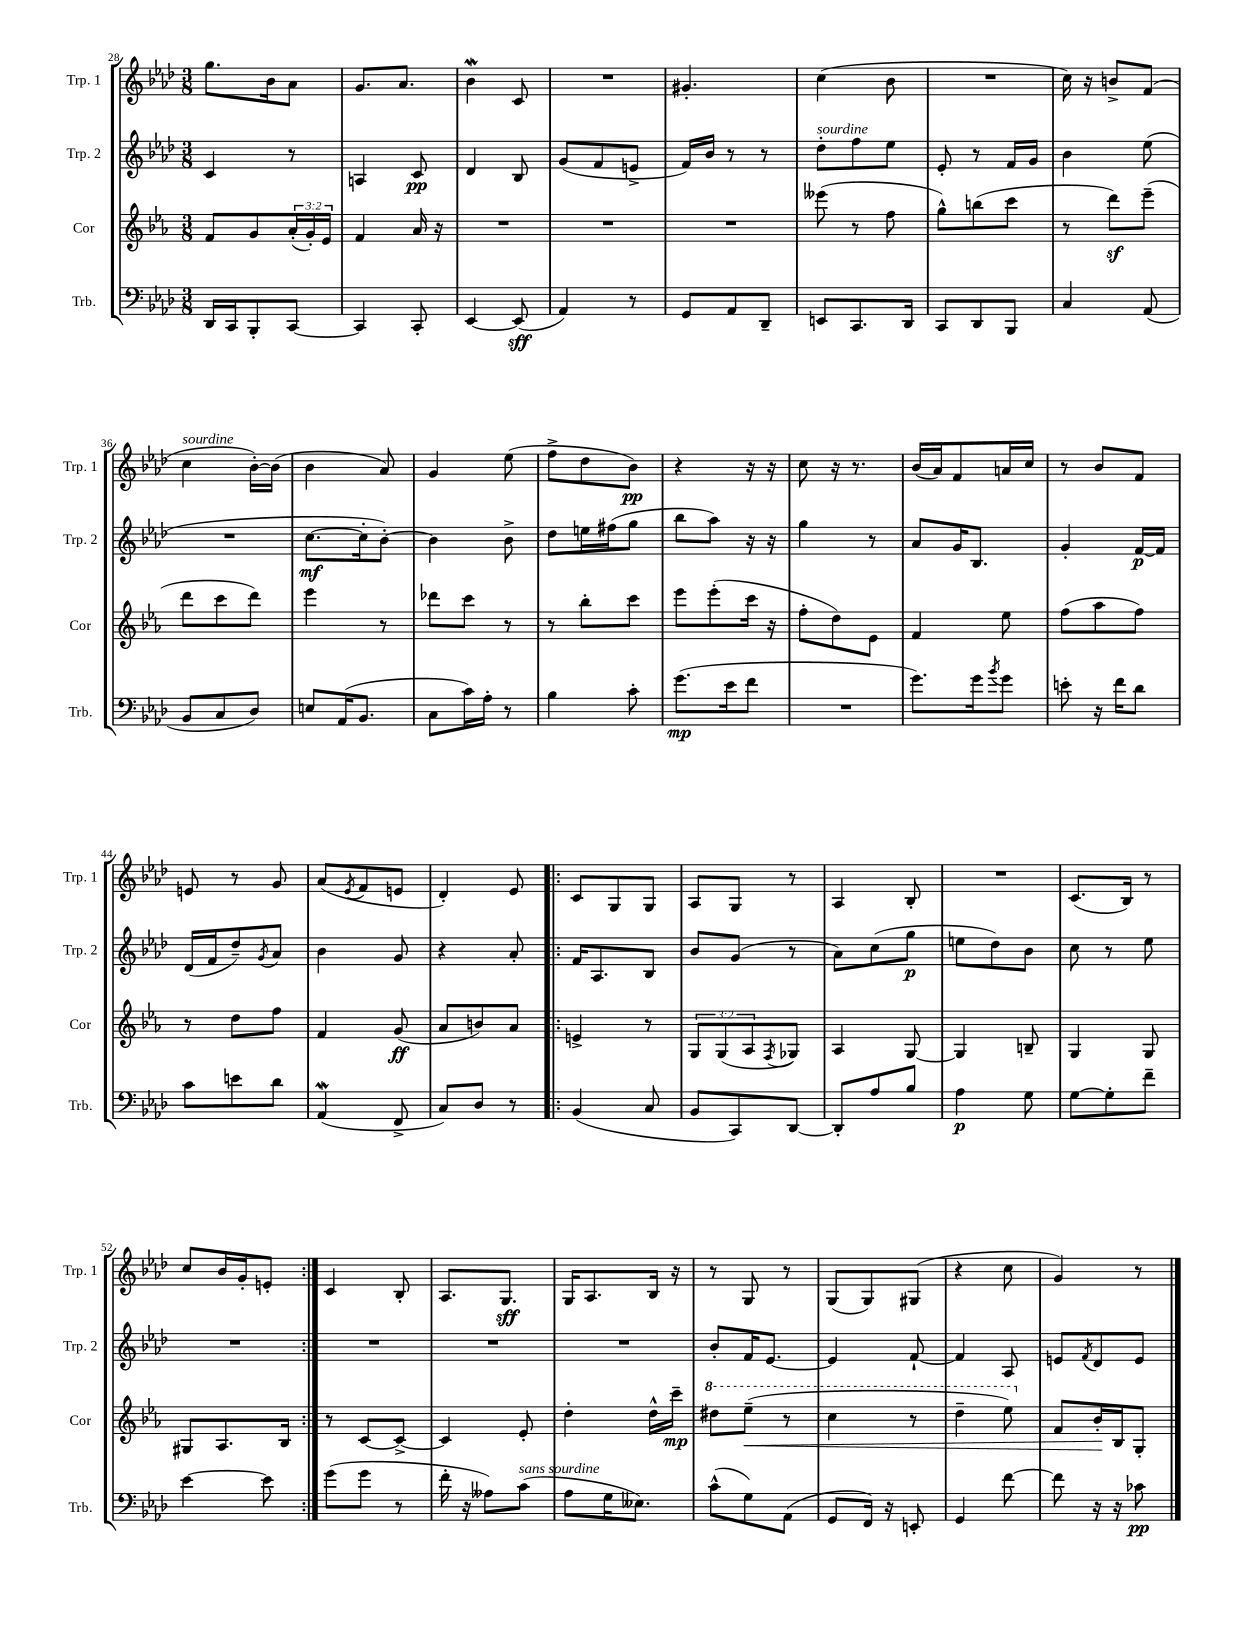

**kern	**kern	**kern	**kern
*staff4	*staff3	*staff2	*staff1
*clefF4	*clefG2	*clefG2	*clefG2
*k[b-e-a-d-]	*k[b-e-a-]	*k[b-e-a-d-]	*k[b-e-a-d-]
*M3/8	*M3/8	*M3/8	*M3/8
16DD-/LL	8f/L	4c/	8.gg\L
16CC/J	.	.	.
8BBB-'/	8g/	.	.
.	.	.	16b-\k
[8CC/J	(24a-'/L	8r	8a-\J
.	24g'/)	.	.
.	24e-/JJ	.	.
=	=	=	=
4CC/]	4f/	4A/	8.g/L
.	.	.	8.a-/J
8CC'/	16a-/	8c/	.
.	16r	.	.
=	=	=	=
[4EE-/	4.r	4d-/	4b-\
(8EE-/]	.	8B-/	8c/
=	=	=	=
4AA-/)	4.r	(8g/L	4.r
.	.	8f/	.
8r	.	8e^/J	.
=	=	=	=
8GG/L	4.r	16f/LL)	4.g#'/
.	.	16b-/JJ	.
8AA-/	.	8r	.
8DD-~/J	.	8r	.
=	=	=	=
8EE/L	(8eee--\	8dd-'\L	(4cc\
8.CC/	8r	8ff\	.
.	8ff\	8ee-\J	8b-\
16DD-/Jk	.	.	.
=	=	=	=
8CC/L	8gg^^\L)	8e-'/	4.r
8DD-/	(8bb\	8r	.
8BBB-/J	8ccc\J	16f/LL	.
.	.	16g/JJ	.
=	=	=	=
4C/	8r	4b-\	16cc\)
.	.	.	16r
.	8ddd\L)	.	8b^/L
(8AA-/	(8eee-~\J	(8ee-\	(8f/J
=	=	=	=
8BB-/L	8ddd\L	4.r	4cc\
8C/	8ccc\	.	.
8D-/J)	8ddd\J)	.	[16b-'\LL)
.	.	.	(16b-\]JJ
=	=	=	=
8E/L	4eee-\	[8.cc\L	4b-\
(16AA-/K	.	.	.
8.BB-/J	.	16cc'\]k	.
.	8r	[8b-'\J)	8a-/)
=	=	=	=
8C\L	8ddd-\L	4b-\]	4g/
16c\L)	8ccc\J	.	.
16A-'\JJ	.	.	.
8r	8r	8b-^\	(8ee-\
=	=	=	=
4B-\	8r	8dd-\L	8ff^\L
.	8bb-'\L	16ee\L	8dd-\
.	.	(16ff#\J	.
8c'\	8ccc\J	8gg\J	8b-\J)
=	=	=	=
(8.g\L	8eee-\L	8bb-\L	4r
.	(8eee-'\	8aa-\J)	.
16e-\k	.	.	.
8f\J	16ccc\Jk	16r	16r
.	16r	16r	16r
=	=	=	=
4.r	8ff'\L	4gg\	8cc\
.	8dd\)	.	16r
.	.	.	8.r
.	8e-\J	8r	.
=	=	=	=
8.g\L)	4f/	8a-/L	(16b-/LL
.	.	.	16a-/J)
.	.	16g/K	8f/
16g\k	.	8.B-/J	.
8qb-/	.	.	.
8g\J	8ee-\	.	16a/L
.	.	.	16cc/JJ
=	=	=	=
8e'\	(8ff\L	4g'/	8r
16r	8aa-\	.	8b-/L
16f\LK	.	.	.
8d-\J	8ff\J)	[16f/LL	8f/J
.	.	16f/]JJ	.
=	=	=	=
8c\L	8r	(16d-/LL	8e/
.	.	16f/J	.
8e\	8dd\L	8dd-~/)	8r
.	.	8qg/	.
8d-\J	8ff\J	8a-/J	8g/
=	=	=	=
(4AA-/	4f/	4b-\	(8a-/L
.	.	.	8qe-/
.	.	.	8f/
8FF^/	(8g/	8g/	8e/J
=	=	=	=
8C/L)	8a-/L	4r	4d-'/)
8D-/J	8b/)	.	.
8r	8a-/J	8a-'/	8e-/
=!|:	=!|:	=!|:	=!|:
(4BB-/	4e^/	16f/LK	8c/L
.	.	8.A-/	.
.	.	.	8G/
8C/	8r	8B-/J	8G/J
=	=	=	=
8BB-/L	12G/L	8b-/L	8A-/L
.	(12G/	.	.
8CC/)	.	(8g/J	8G/J
.	12A-/	.	.
.	8qF/	.	.
[8DD-/J	8G-/J)	8r	8r
=	=	=	=
8DD-'/]L	4A-/	8a-\L)	4A-/
8A-/	.	(8cc\	.
8B-/J	[8G/	8gg\J	8B-'/
=	=	=	=
4A-\	4G/]	8ee\L	4.r
.	.	8dd-\)	.
8G\	8B~/	8b-\J	.
=	=	=	=
[8G\L	4G/	8cc\	(8.c/L
8G'\]	.	8r	.
.	.	.	16B-/Jk)
8f~\J	8G/	8ee-\	8r
=	=	=	=
[4e-\	8G#/L	4.r	8cc/L
.	8.A-/	.	16b-/L
.	.	.	16g'/J
8e-\]	.	.	8e'/J
.	16B-/Jk	.	.
=:|!	=:|!	=:|!	=:|!
(8g\L	8r	4.r	4c/
8g\J	[8c/L	.	.
8r	8c^/_J	.	8B-'/
=	=	=	=
16f'\	4c/]	4.r	8.A-/L
16r	.	.	.
8A--\L)	.	.	.
.	.	.	8.G/J
(8c\J	8e-'/	.	.
=	=	=	=
8A-\L	4dd'\	4.r	16G/LK
.	.	.	8.A-/
16G\K	.	.	.
8.E--\J)	.	.	.
.	16dd^^\LL	.	16B-/Jk
.	16ccc~\JJ	.	16r
=	=	=	=
(8c^^\L	8ddd#\L	8b-'/L	8r
8G\)	(8eee-~\J	16f/K	8G/
.	.	[8.e-/J	.
(8AA-\J	8r	.	8r
=	=	=	=
8GG/L	4ccc\	4e-/]	(8G/L
16FF/Jk)	.	.	8G/)
16r	.	.	.
8EE'/	8r	[8f`/	(8G#/J
=	=	=	=
4GG/	4ddd~\	4f/]	4r
[8f\	8eee-\)	8A-/	8cc\
=	=	=	=
8f\]	8f/L	8e/L	4g/)
.	.	8qf/	.
16r	16b-'/L	8d-/	.
16r	16B-/J	.	.
8c-\	8G'/J	8e/J	8r
==	==	==	==
*-	*-	*-	*-
